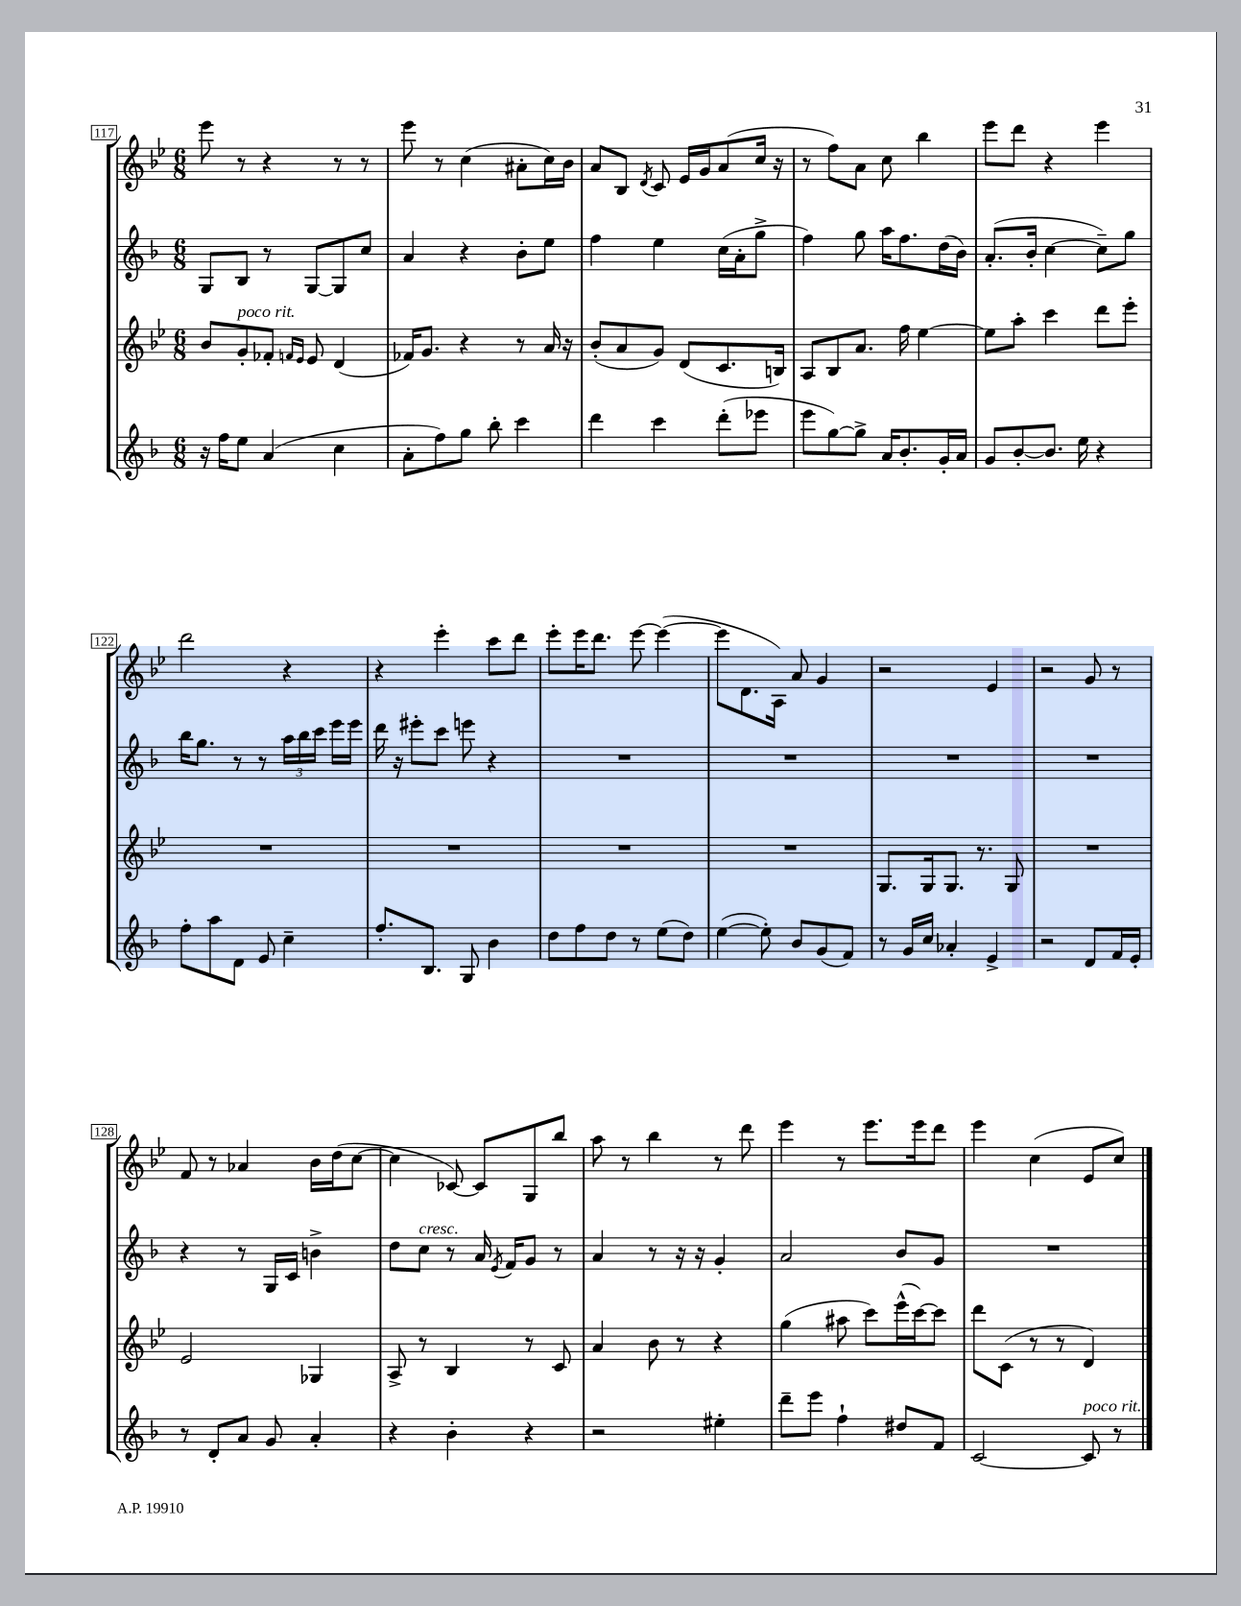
<<
\new StaffGroup <<
\new Staff = "s0" {
    \clef treble \key bes \major \numericTimeSignature \time 6/8
    \autoBeamOff ees'''8 r8 r4 r8 r8 |
    ees'''8 r8 c''4( ais'8[-. c''16) bes'16] |
    a'8[ bes8] \acciaccatura { d'8 } c'8 ees'16[ g'16 a'8( c''16] r16 |
    r8 f''8[) a'8] c''8 bes''4 |
    ees'''8[ d'''8] r4 ees'''4 |
    d'''2 r4 |
    r4 ees'''4-. c'''8[ d'''8] |
    ees'''8[-. ees'''16 d'''8.] ees'''8~ ees'''4~( |
    ees'''8[ d'8. a16]) a'8 g'4 |
    r2 ees'4 |
    r2 g'8 r8 |
    f'8 r8 aes'4 bes'16[ d''16( c''8]~ |
    c''4 ces'8~) ces'8[ g8 bes''8] |
    a''8 r8 bes''4 r8 d'''8 |
    ees'''4 r8 ees'''8.[ ees'''16 d'''8] |
    ees'''4 c''4( ees'8[ c''8]) \bar "|." |
}
\new Staff = "s1" {
    \clef treble \key f \major \numericTimeSignature \time 6/8
    \autoBeamOff g8[ bes8] r8 g8[~ g8 c''8] |
    a'4 r4 bes'8[-. e''8] |
    f''4 e''4 c''16[( a'16-. g''8]-> |
    f''4) g''8 a''16[ f''8. d''16( bes'16]) |
    a'8.[-.( bes'16]-. c''4~ c''8[--) g''8] |
    bes''16[ g''8.] r8 r8 \tuplet 3/2 { a''16[ bes''16 c'''16] } e'''16[ e'''16] |
    d'''16 r16 eis'''8[-. c'''8] e'''8 r4 |
    R2. |
    R2. |
    R2. |
    R2. |
    r4 r8 g16[ c'16] b'4-> |
    d''8[ c''8]^\markup { \italic "cresc." } r8 a'16 \acciaccatura { e'8 } f'16[ g'8] r8 |
    a'4 r8 r16 r16 g'4-. |
    a'2 bes'8[ g'8] |
    R2. \bar "|." |
}
\new Staff = "s2" {
    \clef treble \key bes \major \numericTimeSignature \time 6/8
    \autoBeamOff bes'8[ g'8-.^\markup { \italic "poco rit." } fes'8]-. \grace { f'16[ ees'16] } ees'8 d'4( |
    fes'16[) g'8.] r4 r8 a'16 r16 |
    bes'8[-.( a'8 g'8]) d'8[( c'8. b16]) |
    a8[ bes8 a'8.] f''16 ees''4~ |
    ees''8[ a''8]-. c'''4 d'''8[ ees'''8]-. |
    R2. |
    R2. |
    R2. |
    R2. |
    g8.[ g16 g8.] r8. g8 |
    R2. |
    ees'2 ges4 |
    a8-> r8 bes4 r8 c'8 |
    a'4 bes'8 r8 r4 |
    g''4( ais''8 c'''8[) ees'''16-^( c'''16~) c'''8] |
    d'''8[ c'8]( r8 r8 d'4) \bar "|." |
}
\new Staff = "s3" {
    \clef treble \key f \major \numericTimeSignature \time 6/8
    \autoBeamOff r16 f''16[ e''8] a'4( c''4 |
    a'8[-. f''8) g''8] bes''8-. c'''4 |
    d'''4 c'''4 d'''8[-.( ees'''8] |
    e'''8[ g''8~) g''8]-> a'16[ bes'8.-. g'16-. a'16] |
    g'8[ bes'8~-. bes'8.] e''16 r4 |
    f''8[-. a''8 d'8] e'8 c''4-- |
    f''8.[-. bes8.] g8 bes'4 |
    d''8[ f''8 d''8] r8 e''8[( d''8]) |
    e''4~( e''8-.) bes'8[ g'8( f'8]) |
    r8 g'16[ c''16] aes'4-. e'4-> |
    r2 d'8[ f'16 e'16]-. |
    r8 d'8[-. a'8] g'8 a'4-. |
    r4 bes'4-. r4 |
    r2 eis''4-. |
    d'''8[-- e'''8] f''4-! dis''8[ f'8] |
    c'2~ c'8^\markup { \italic "poco rit." } r8 \bar "|." |
}
>>
>>
\layout { \context { \Score currentBarNumber = #117 \override BarNumber.stencil = #(make-stencil-boxer 0.1 0.3 ly:text-interface::print) } }
